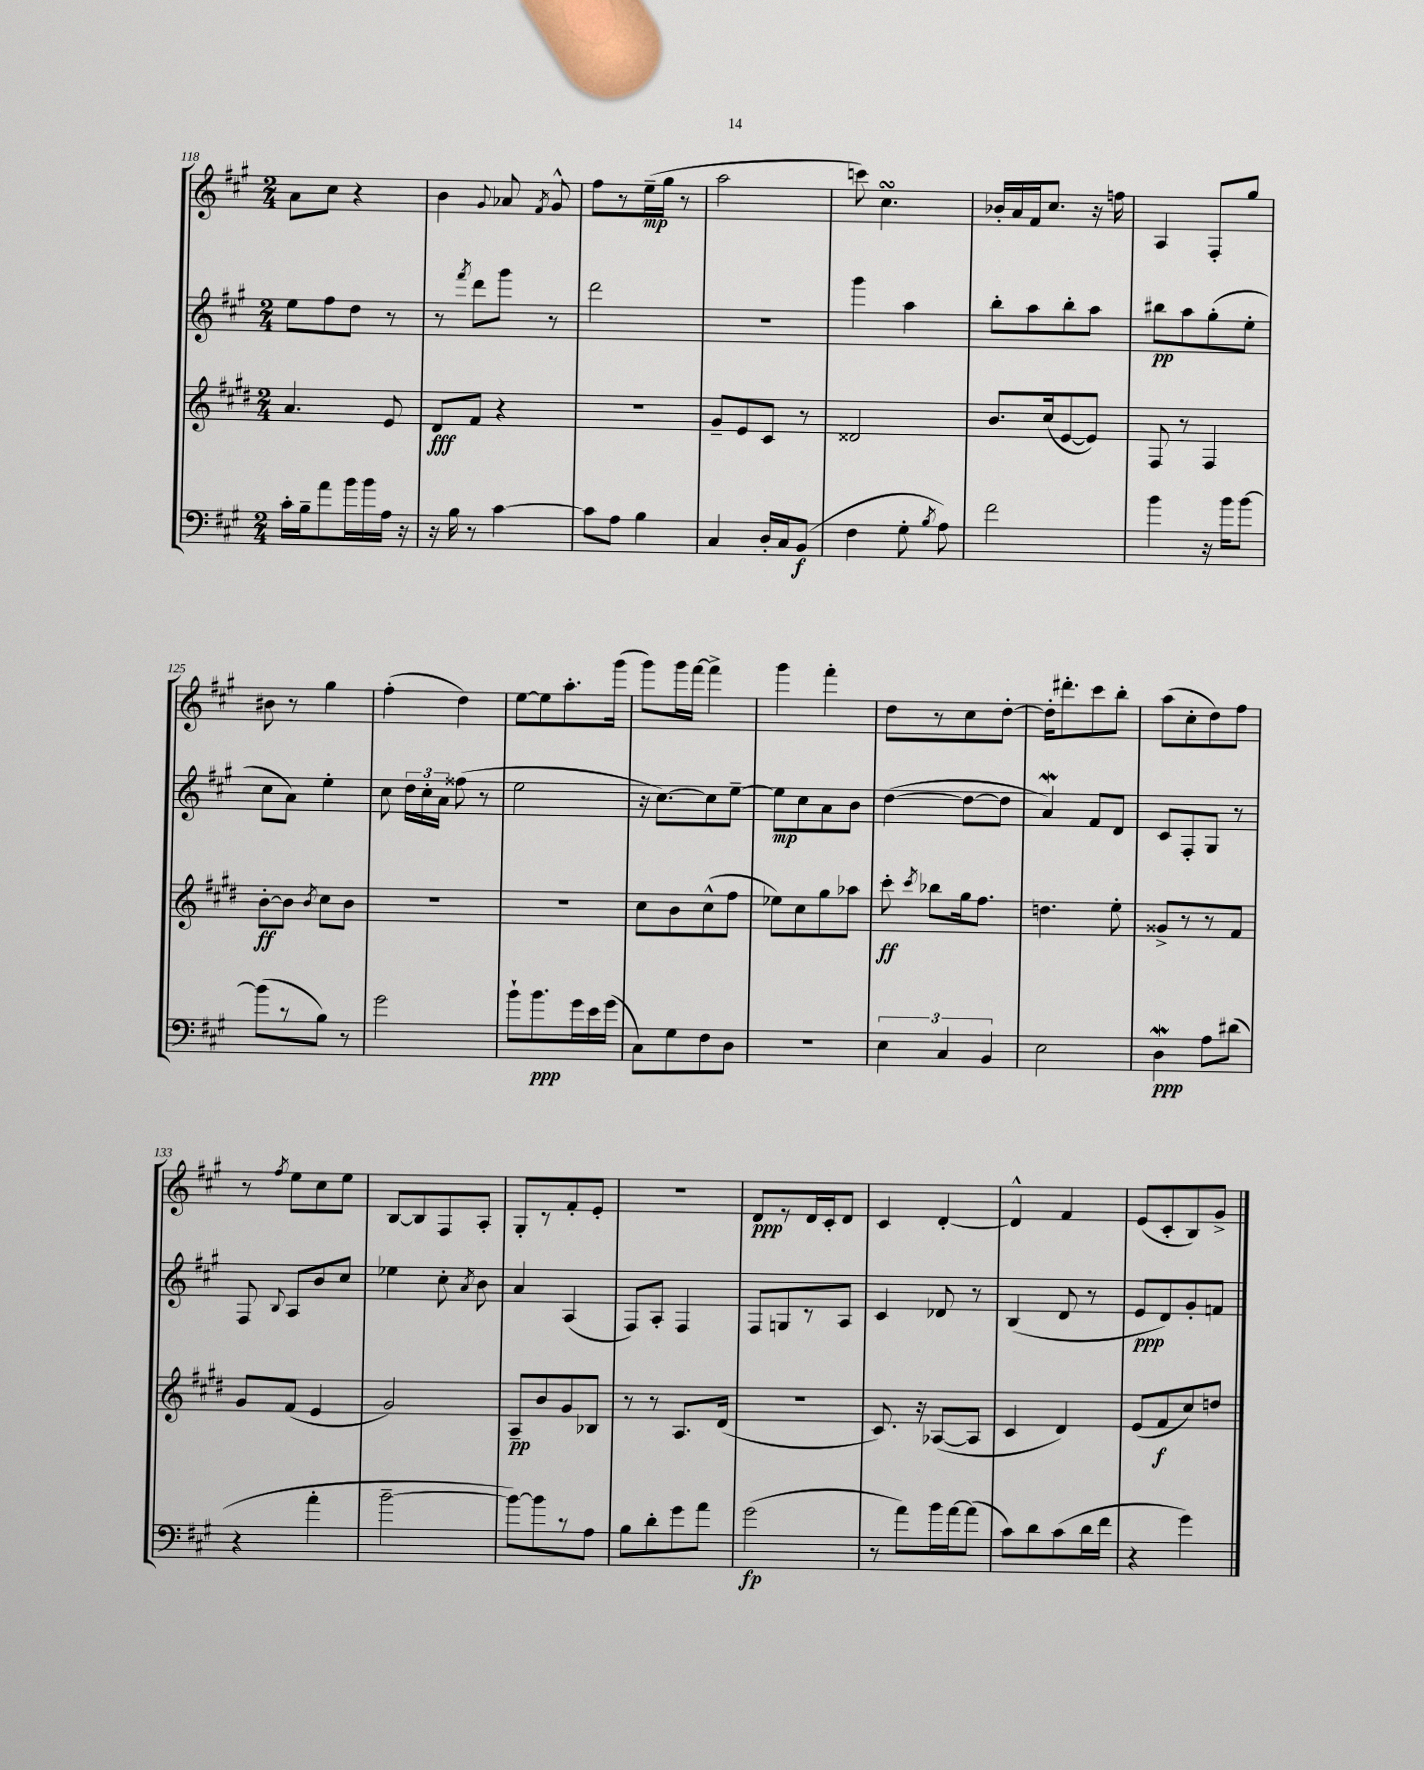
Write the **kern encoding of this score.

**kern	**dynam	**kern	**dynam	**kern	**dynam	**kern	**dynam
*part4	*part4	*part3	*part3	*part2	*part2	*part1	*part1
*staff4	*staff4	*staff3	*staff3	*staff2	*staff2	*staff1	*staff1
*clefF4	*	*clefG2	*	*clefG2	*	*clefG2	*
*k[f#c#g#]	*	*k[f#c#g#d#]	*	*k[f#c#g#]	*	*k[f#c#g#]	*
*M2/4	*	*M2/4	*	*M2/4	*	*M2/4	*
=118	=118	=118	=118	=118	=118	=118	=118
16c#'\LL	.	4.a/	.	8ee\L	.	8a\L	.
16B~\J	.	.	.	.	.	.	.
8a\	.	.	.	8ff#\	.	8cc#\J	.
16b\L	.	.	.	8dd\J	.	4r	.
16b\	.	.	.	.	.	.	.
16A\JJ	.	8e/	.	8r	.	.	.
16r	.	.	.	.	.	.	.
=119	=119	=119	=119	=119	=119	=119	=119
16r	.	8d#/L	fff	8r	.	4b\	.
16B\	.	.	.	.	.	.	.
.	.	.	.	8qfff#/	.	.	.
8r	.	8f#/J	.	8ddd\L	.	.	.
.	.	.	.	.	.	8qqg#/	.
[4c#\	.	4r	.	8ggg#\J	.	8a-X/	.
.	.	.	.	.	.	8qf#/	.
.	.	.	.	8r	.	8g#^^/	.
=120	=120	=120	=120	=120	=120	=120	=120
8c#\L]	.	2r	.	2ddd\	.	8ff#\L	.
8A\J	.	.	.	.	.	8r	.
4B\	.	.	.	.	.	(16ee~\L	mp
.	.	.	.	.	.	16gg#\JJ	.
.	.	.	.	.	.	8r	.
=121	=121	=121	=121	=121	=121	=121	=121
4C#/	.	8g#~/L	.	2r	.	2aa\	.
.	.	8e/	.	.	.	.	.
16D'/LL	.	8c#/J	.	.	.	.	.
16C#/J	.	.	.	.	.	.	.
(8BB/J	f	8r	.	.	.	.	.
=122	=122	=122	=122	=122	=122	=122	=122
4F#\	.	2d##X/	.	4ggg#\	.	8cccn\)	.
.	.	.	.	.	.	4.cc#sSsS\	.
8G#'\	.	.	.	4aa\	.	.	.
8qB/	.	.	.	.	.	.	.
8A\)	.	.	.	.	.	.	.
=123	=123	=123	=123	=123	=123	=123	=123
2f#\	.	8.b/L	.	8bb'\L	.	16b-X'/LL	.
.	.	.	.	.	.	16a/	.
.	.	.	.	8aa\	.	16f#/J	.
.	.	(16cc#/k	.	.	.	8.cc#/J	.
.	.	[8e/	.	8bb'\	.	.	.
.	.	8e/J])	.	8aa\J	.	16r	.
.	.	.	.	.	.	16ffn\	.
=124	=124	=124	=124	=124	=124	=124	=124
4b\	.	8F#/	.	8bb#X\L	pp	4A/	.
.	.	8r	.	8aa\	.	.	.
16r	.	4F#/	.	(8gg#'\	.	8F#'/L	.
16b\KL	.	.	.	.	.	.	.
[8b\J	.	.	.	8ee'\J	.	8gg#/J	.
!!LO:LB:g=z
=125	=125	=125	=125	=125	=125	=125	=125
(8b\L]	.	[8b'\L	ff	8cc#\L	.	8b#X\	.
8r	.	8b\J]	.	8a\J)	.	8r	.
.	.	8qb/	.	.	.	.	.
8B\J)	.	8cc#\L	.	4ee'\	.	4gg#\	.
8r	.	8b\J	.	.	.	.	.
=126	=126	=126	=126	=126	=126	=126	=126
2g#\	.	2r	.	8cc#\	.	(4ff#'\	.
.	.	.	.	24dd\LL	.	.	.
.	.	.	.	24cc#'\	.	.	.
.	.	.	.	24a\JJ	.	.	.
.	.	.	.	(8ff##X\	.	4dd\)	.
.	.	.	.	8r	.	.	.
=127	=127	=127	=127	=127	=127	=127	=127
8b`\L	.	2r	.	2ee\	.	[8ee\L	.
8.b\	ppp	.	.	.	.	8ee\]	.
.	.	.	.	.	.	8.aa'\	.
16g#\L	.	.	.	.	.	.	.
16e\	.	.	.	.	.	.	.
(16g#\JJ	.	.	.	.	.	(16ggg#\Jk	.
=128	=128	=128	=128	=128	=128	=128	=128
8C#\L)	.	8cc#\L	.	16r	.	8ggg#\L)	.
.	.	.	.	[8.cc#\L)	.	.	.
8G#\	.	8b\	.	.	.	16ggg#\L	.
.	.	.	.	.	.	[16fff#\JJ	.
8F#\	.	(8cc#^^\	.	8cc#\]	.	4fff#^\]	.
8D\J	.	8ff#\J	.	[8ee~\J	.	.	.
=129	=129	=129	=129	=129	=129	=129	=129
2r	.	8ee-X\L)	.	8ee\L]	mp	4ggg#\	.
.	.	8cc#\	.	8cc#\	.	.	.
.	.	8gg#\	.	8a\	.	4fff#'\	.
.	.	8aa-X\J	.	8b\J	.	.	.
=130	=130	=130	=130	=130	=130	=130	=130
6E\	.	8ccc#'\	ff	([4dd\	.	8dd\L	.
.	.	8qccc#/	.	.	.	.	.
.	.	8bb-X\L	.	.	.	8r	.
6C#/	.	.	.	.	.	.	.
.	.	16gg#\k	.	8dd\L_	.	8cc#\	.
.	.	8.ff#\J	.	.	.	.	.
6BB/	.	.	.	.	.	.	.
.	.	.	.	8dd\J]	.	[8dd'\J	.
=131	=131	=131	=131	=131	=131	=131	=131
2E\	.	4.ddn\	.	4aw/)	.	16dd'\KL]	.
.	.	.	.	.	.	8.ddd#X'\	.
.	.	.	.	8f#/L	.	8ccc#\	.
.	.	8ee'\	.	8d/J	.	8bb'\J	.
=132	=132	=132	=132	=132	=132	=132	=132
4Dw\	ppp	8g##X^/L	.	8c#/L	.	(8aa\L	.
.	.	8r	.	8F#'/	.	8cc#'\	.
8A\L	.	8r	.	8G#/J	.	8dd\)	.
(8d#X\J	.	8f#/J	.	8r	.	8ff#\J	.
!!LO:LB:g=z
=133	=133	=133	=133	=133	=133	=133	=133
4r	.	8g#/L	.	8F#/	.	8r	.
.	.	.	.	8qqB/	.	8qff#/	.
.	.	(8f#/J	.	8A/L	.	8ee\L	.
4a'\	.	4e/	.	8b/	.	8cc#\	.
.	.	.	.	8cc#/J	.	8ee\J	.
=134	=134	=134	=134	=134	=134	=134	=134
[2b~\	.	2g#/)	.	4ee-X\	.	[8B/L	.
.	.	.	.	.	.	8B/]	.
.	.	.	.	8cc#'\	.	8F#/	.
.	.	.	.	8qa/	.	.	.
.	.	.	.	8b\	.	8A'/J	.
=135	=135	=135	=135	=135	=135	=135	=135
8b\L_)	.	8A~/L	pp	4a/	.	8G#'/L	.
8b\]	.	8b/	.	.	.	8r	.
8r	.	8g#/	.	(4A/	.	8f#'/	.
8A\J	.	8B-X/J	.	.	.	8e'/J	.
=136	=136	=136	=136	=136	=136	=136	=136
8B\L	.	8r	.	8F#/L)	.	2r	.
8d'\	.	8r	.	8A'/J	.	.	.
8g#\	.	8.A/L	.	4F#/	.	.	.
8a\J	.	.	.	.	.	.	.
.	.	(16d#/Jk	.	.	.	.	.
=137	=137	=137	=137	=137	=137	=137	=137
(2g#\	fp	2r	.	8F#/L	.	8d/L	ppp
.	.	.	.	8Gn/	.	8r	.
.	.	.	.	8r	.	16d/L	.
.	.	.	.	.	.	16c#'/J	.
.	.	.	.	8A/J	.	8d/J	.
=138	=138	=138	=138	=138	=138	=138	=138
8r	.	8.c#/)	.	4c#/	.	4c#/	.
8a\L)	.	.	.	.	.	.	.
.	.	16r	.	.	.	.	.
16b\L	.	([8A-X/L	.	8d-X/	.	[4d'/	.
[16a\J	.	.	.	.	.	.	.
(8a\J]	.	8A-/J]	.	8r	.	.	.
=139	=139	=139	=139	=139	=139	=139	=139
8c#\L)	.	4c#/	.	(4B/	.	4d^^/]	.
8d\	.	.	.	.	.	.	.
(8c#\	.	4d#/)	.	8d/	.	4f#/	.
16d\L	.	.	.	8r	.	.	.
16f#\JJ	.	.	.	.	.	.	.
=140	=140	=140	=140	=140	=140	=140	=140
4r	.	(8e/L	.	8e/L	ppp	(8e/L	.
.	.	8f#/	f	8d/)	.	8c#'/	.
4g#\)	.	8cc#/)	.	8g#'/	.	8B/)	.
.	.	8ddn/J	.	8fn/J	.	8g#^/J	.
==	==	==	==	==	==	==	==
*-	*-	*-	*-	*-	*-	*-	*-
